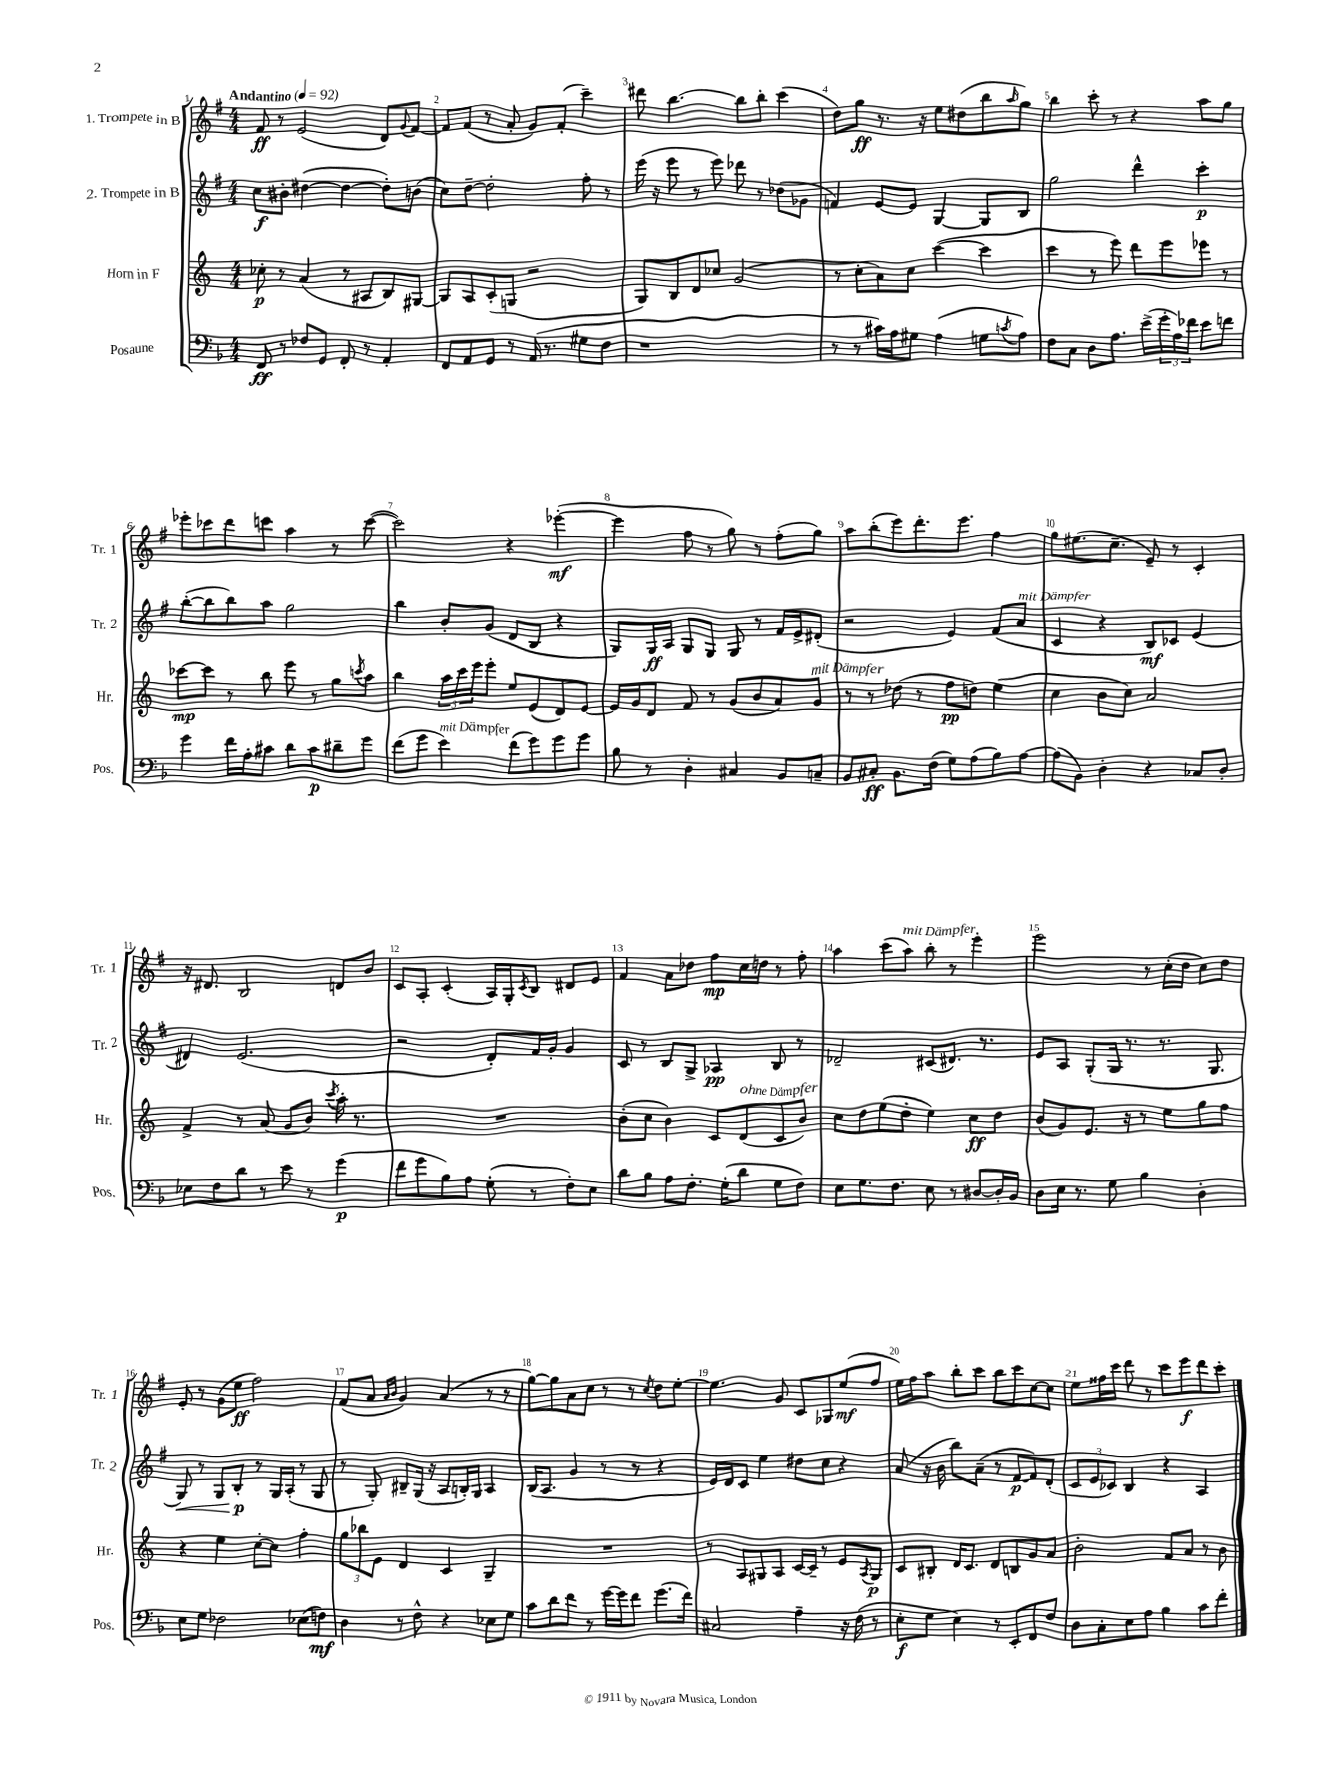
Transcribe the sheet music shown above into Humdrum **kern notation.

**kern	**kern	**kern	**kern
*staff4	*staff3	*staff2	*staff1
*clefF4	*clefG2	*clefG2	*clefG2
*k[b-]	*k[]	*k[f#]	*k[f#]
*M4/4	*M4/4	*M4/4	*M4/4
*MM92	*MM92	*MM92	*MM92
8FF	8cc-'	8cc	8f#
8r	8r	8b#'	8r
8F-	(4a	([4dd#	(2e
8GG	.	.	.
8FF'	8r	4dd#_	.
8r	8A#	.	.
4AA'	8B)	8dd#'])	8d)
.	.	.	8qqg
.	[8G#	(8b	[8f#
=	=	=	=
8FF	8G#]	8cc)	8f#]
8AA	8A	[8dd~	(8f#
8GG	(8c'	2dd']	8r
8r	8G	.	8a'
(16AA	2r	.	8g)
8.r	.	.	.
.	.	.	(8f#'
8G#	.	8ff#'	4ccc~)
8F	.	8r	.
=	=	=	=
1r	8G)	(16eee	8ddd#
.	.	16r	.
.	8B	8eee	[4.bb
.	8d	8r	.
.	8cc-	8eee)	.
.	(2g	8ddd-	8bb]
.	.	8r	8bb'
.	.	(8dd-	(4ccc
.	.	8g-	.
=	=	=	=
8r	8r	4f)	8dd)
8r	8cc'	.	8gg
16c#)	8a)	[8e	8.r
16A	.	.	.
8G#	8cc	8e]	.
.	.	.	16r
(4A	([4ccc	[4G	8ee
.	.	.	(8dd#
8G	4ccc]	8G]	8bb
8qc	.	.	16qqaa
8A)	.	8B	8gg)
=	=	=	=
8F	4ccc	2gg	4bb
8C	.	.	.
8D	8r	.	8ccc'
8.A	8eee)	.	8r
.	8ddd	4ddd^^	4r
(16e^	.	.	.
24g'	8eee	.	.
24A)	.	.	.
24f-	.	.	.
8e	8eee-	4ccc'	8aa
8f	8r	.	8gg
=	=	=	=
4g	[8ccc-	([8bb'	8eee-'
.	8ccc-]	8bb]	8ccc-
16f	8r	8bb)	8ddd
16A'	.	.	.
8c#	8bb	8aa	8ccc
8d	8eee	2gg	4aa
8c#	8r	.	.
8d#~	8gg	.	8r
.	8qccc	.	.
8g	8aa	.	([8ccc
=	=	=	=
(8f	4bb	4bb	2ccc])
8g	.	.	.
4e)	24aa	8b'	.
.	24ccc	.	.
.	24eee	.	.
.	8eee'	(8g	.
(8f	8ee	8d	4r
8g)	(8e	8B	.
8g	8d)	4r	([4eee-'
8g	[8e	.	.
=	=	=	=
8B-	16e]	8G)	4eee-]
.	16g	.	.
8r	8d	16G	.
.	.	16A	.
4D'	8f	8G	8ff#
.	8r	8G	8r
4C#	(8g	8G	8gg)
.	8b	8r	8r
8BB-	8a)	16f#	(8ff#'
.	.	16e^	.
8C~	8g	(8d#'	8gg)
=	=	=	=
8BB-	8r	2r	8aa
8C#'	8r	.	(8bb'
8.BB-	(8dd-	.	8eee)
.	8r	.	8.ddd'
(16F	.	.	.
8G)	8ff	4e)	.
.	.	.	8.eee
(8A	8dd)	.	.
8B-)	(4ee	(8f#	4ff#
[8A	.	8a	.
=	=	=	=
(8A]	4cc	4c	8gg
8BB-)	.	.	(8.ee#
4D'	8b	4r	.
.	.	.	8.cc~
.	8cc)	.	.
4r	2a	8B)	8e~)
.	.	8c-	8r
8C-	.	(4e	4c'
8D'	.	.	.
=	=	=	=
8E-	4f^	4d#)	16r
.	.	.	8.d#
8F	.	.	.
8d	8r	(2.e	2B
8r	(8a	.	.
8e	8g	.	.
8r	8b)	.	.
.	8qccc	.	.
(4g	16aa'	.	8d
.	8.r	.	.
.	.	.	8b
=	=	=	=
8f	1r	2r	8c
8g	.	.	8A'
8B-)	.	.	(4c'
8A	.	.	.
(8G'	.	8d')	16A)
.	.	.	16G'
.	.	.	8qc
8r	.	16f#	8B
.	.	16g'	.
8F')	.	4g	8d#
8E	.	.	8e
=	=	=	=
8d	(8b'	8c	4f#
8B-	8cc	8r	.
8A	4b)	8B	8a
8.F'	.	8G^	8dd-
.	8c	4A-	8ff#
(16G'	.	.	.
8d	(8d	.	16cc
.	.	.	16dd
8G	8c	8B	8r
8F)	8b)	8r	8ff#'
=	=	=	=
8E	8cc	2d-~	4aa
8.G	8dd	.	.
.	(8ee	.	(8ccc
8.F	.	.	.
.	8dd'	.	8aa)
8E	4ee)	(8c#	8bb'
8r	.	8.d#)	8r
[8D#	8cc	.	4eee'
.	.	8.r	.
16D#']	8dd	.	.
16BB-	.	.	.
=	=	=	=
8D	(8b	8e	2eee
16E	8g)	8A	.
8.r	.	.	.
.	8.e	(8G'	.
8G	.	16G	.
.	16r	8.r	.
4B-	8r	.	8r
.	8ee	8.r	(16cc'
.	.	.	16dd
4D'	8gg	.	8cc)
.	.	8.G	.
.	8ff	.	8dd
=	=	=	=
8E	4r	8G)	8e'
8G	.	8r	8r
2F-	4ee	8G	(8g
.	.	8B'	8ee
.	[8cc'	8r	2ff#)
.	8cc]	16G	.
.	.	(16A'	.
(8E-	4ff'	8r	.
8F)	.	8G	.
=	=	=	=
4D	12gg	8r	(8f#
.	12bb-	.	.
.	.	8G')	8a
.	12e	.	.
.	.	.	16qqa
.	.	.	16qqb
8r	4d	8B#~	4g)
8F^^	.	(16G	.
.	.	16r	.
4r	4c	8A	(4a
.	.	16B')	.
.	.	16G	.
8E-	4G~	4A	8r
8G	.	.	8r
=	=	=	=
8c	1r	(16B	[8gg)
.	.	8.A	.
8d	.	.	8gg]
8f	.	4g	8a
8r	.	.	8cc
[16g	.	8r	8r
16g]	.	.	.
8f	.	8r	8r
.	.	.	8qcc
(8.g	.	4r	8dd
.	.	.	[8ee'
16f)	.	.	.
=	=	=	=
2C#	8r	16e)	4.ee]
.	.	16d	.
.	8A	8c	.
.	8G#	4ee	.
.	8A	.	8g
4A~	[16c	8dd#	8c
.	16c~]	.	.
.	8r	8cc	8G-
16r	8e	4r	(8ee
(16F	.	.	.
.	8qA	.	.
8r	8G#	.	8ff#
=	=	=	=
8E'	8c	(8a	16ee)
.	.	.	16ff#
8G	8B#'	16r	8aa
.	.	16b	.
4E)	16d	8bb)	8bb'
.	8.c	.	.
.	.	(8a~	8ccc
8r	8d	8r	8bb
8EE'	8B	[8f#	8ccc
8FF	8g	8f#])	[8cc
8F	8a	(8d'	8cc]
=	=	=	=
8D	2b'	12c	8ee
.	.	12e	.
8C'	.	.	16ff##
.	.	12c-)	.
.	.	.	16ccc
8E	.	4B	8ddd
8A	.	.	8r
4B-	8f	4r	8ccc
.	8a	.	8eee
8c	8r	4A	8ddd
8f'	8b	.	8ccc'
==	==	==	==
*-	*-	*-	*-
